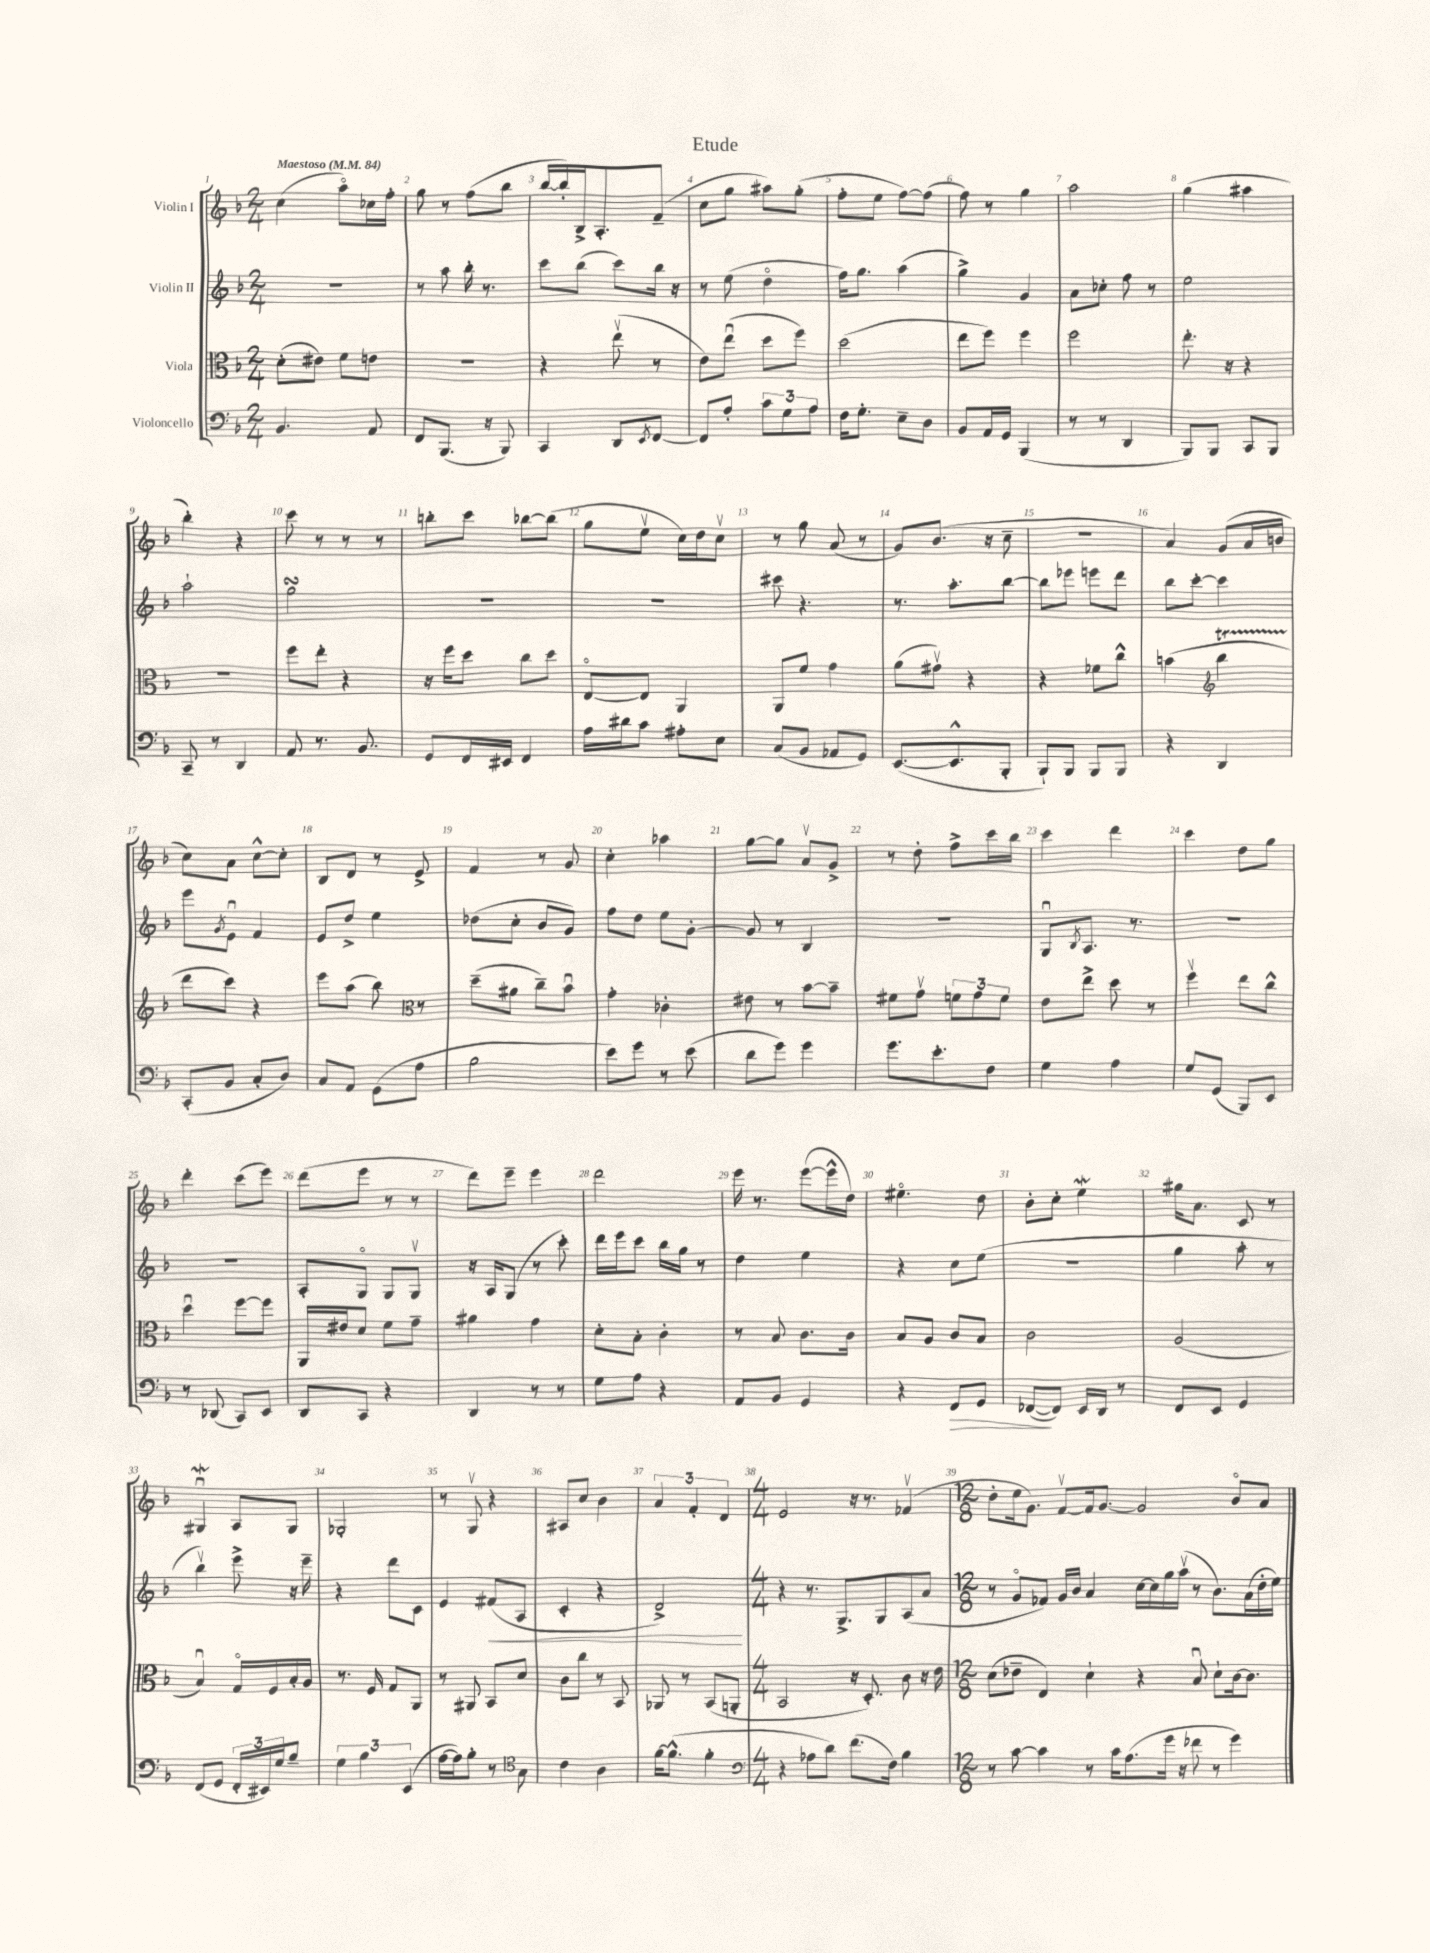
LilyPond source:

\header { title = "Etude" }
<<
\new StaffGroup <<
\new Staff = "s0" \with { instrumentName = "Violin I" } {
    \clef treble \key f \major \numericTimeSignature \time 2/4 \tempo "Maestoso" 4 = 84
    c''4( a''8\flageolet) ces''16 f''16-. |
    g''8 r8 f''8( bes''8 |
    bes''16~ bes''16-.) bes16-> a8.-. f'8--( |
    c''8 g''8 ais''8) g''8-.( |
    f''8-. e''8 f''8~) f''8( |
    f''8) r8 g''4 |
    a''2 |
    g''4( ais''4 |
    bes''4-.) r4 |
    c'''8 r8 r8 r8 |
    b''8-. c'''8 bes''8~ bes''8( |
    g''8 e''8\upbow c''16) d''16 c''8\upbow |
    r8 g''8 a'8( r8 |
    g'8) bes'8.( r16 c''8-- |
    R2 |
    a'4) g'8( a'16 b'16 |
    c''8) a'8 c''8~-^ c''8-. |
    bes8 d'8 r8 e'8-> |
    f'4 r8 g'8 |
    c''4-. aes''4 |
    g''8~ g''8 a'8\upbow g'8-> |
    r8 d''8-. f''8-> c'''16 bes''16 |
    c'''4 d'''4 |
    c'''4 d''8 g''8 |
    d'''4-. c'''8( e'''8) |
    d'''8( e'''8 r8 r8 |
    d'''8) e'''8-- e'''4 |
    d'''2 |
    e'''16 r8. e'''8~( e'''16-^ d''16) |
    eis''4.\flageolet d''8 |
    bes'8-. c''8-. e''4\mordent |
    gis''16 a'8. c'8 r8 |
    gis4\downbow\mordent a8 gis8 |
    ges2-. |
    r8 g8\upbow r4 |
    ais8 c''8 bes'4 |
    \tuplet 3/2 { a'4 f'4-. d'4 } |
    \numericTimeSignature \time 4/4 e'2 r16 r8. fes'4\upbow( |
    \numericTimeSignature \time 12/8 d''8-. e''16 g'8.) f'8~\upbow f'16 g'8.~ g'2 bes'8\flageolet a'8 \bar "|." |
}
\new Staff = "s1" \with { instrumentName = "Violin II" } {
    \clef treble \key f \major \numericTimeSignature \time 2/4
    r2 |
    r8 a''8 bes''16-. r8. |
    c'''8 bes''8( c'''8) bes''16 r16 |
    r8 e''8( d''4\flageolet |
    f''16) g''8. a''4( |
    g''4->) g'4 |
    a'8 ces''8-. f''8 r8 |
    e''2 |
    a''2-! |
    g''2\turn |
    R2 |
    R2 |
    cis'''8 r4. |
    r8. a''8.-. bes''8~ |
    bes''8 ees'''8 e'''8 d'''8 |
    bes''8 c'''8~-. c'''4 |
    e'''8 \acciaccatura { g'8 } e'8\downbow f'4 |
    e'8 d''8-> e''4 |
    des''8( c''8-. bes'8 g'8) |
    f''8 d''8 e''8 g'8~-. |
    g'8 r8 bes4 |
    R2 |
    g8\downbow \acciaccatura { bes8 } a8. r8. |
    R2 |
    R2 |
    a8-. g8\flageolet g8 g8\upbow |
    r16 a16 g8( r8 c'''8-.) |
    d'''16 e'''16 c'''8 bes''16 g''16 r8 |
    d''4 e''4 |
    r4 c''8 e''8( |
    r2 |
    g''4 a''8-. r8 |
    bes''4\upbow) e'''8-> r16 e'''16-- |
    r4 d'''8 c'8 |
    e'4 fis'8\<( a8 |
    c'4-. r4 |
    d'2->\!) |
    \numericTimeSignature \time 4/4 r4 r8. g8.-> g8 a8( a'8 |
    \numericTimeSignature \time 12/8 r8 g'8\flageolet fes'8) g'16 bes'16 a'4 c''16~ c''16 g''16 a''16\upbow( r8 bes'8.) a'16( d''16-. e''16) \bar "|." |
}
\new Staff = "s2" \with { instrumentName = "Viola" } {
    \clef alto \key f \major \numericTimeSignature \time 2/4
    d'8-.( eis'8) f'8 e'8 |
    R2 |
    r4 e''8\upbow( r8 |
    e'8) e''8\downbow( d''8 f''8) |
    d''2( |
    e''8 f''8) f''4 |
    f''2 |
    e''8.-. r16 r4 |
    R2 |
    f''8 e''8-. r4 |
    r16 f''16 d''8 c''8 d''8 |
    e8~\flageolet e8 a,4 |
    a,8 f'8 g'4 |
    a'8( gis'8\upbow) r4 |
    r4 fes'8 c''8-^ |
    b'4( \clef treble bes''4\startTrillSpan |
    d'''8\stopTrillSpan c'''8) r4 |
    e'''8 a''8( bes''8) r8 |
    \clef alto d''8--( ais'8 c''8--) bes'8\downbow |
    g'4-. ces'4-. |
    eis'8 r8 bes'8~ bes'8-- |
    fis'8 g'8\upbow \tuplet 3/2 { f'8 g'8 f'8 } |
    e'8 e''8-> d''8 r8 |
    f''4\upbow e''8 c''8-^ |
    d''4\downbow f''8~ f''8 |
    a,16 eis'16 d'8 f'8 g'8-- |
    ais'4 g'4 |
    d'8-. bes8-. c'4-. |
    r8 bes8 c'8. c'16 |
    bes8 a8 c'8 bes8 |
    c'2 |
    a2( |
    bes4\downbow) g16\flageolet f16 bes16-. a16 |
    r8. f16 g8 a,8 |
    r8 ais,8 bes,8 d'8 |
    c'8 c''8 r8 bes,8 |
    aes,8 r8 bes,8( a,8-. |
    \numericTimeSignature \time 4/4 bes,2 r16 d8.-.) c'8 r16 e'16 |
    \numericTimeSignature \time 12/8 d'8( ees'8-- e4) d'4-! r4 bes8\downbow d'8-! c'16~ c'8. \bar "|." |
}
\new Staff = "s3" \with { instrumentName = "Violoncello" } {
    \clef bass \key f \major \numericTimeSignature \time 2/4
    bes,4. a,8 |
    f,8 bes,,8.( r16 bes,,8) |
    c,4 d,8 \acciaccatura { e,8 } f,8~ |
    f,8 a8-. \tuplet 3/2 { c'8 g8 a8 } |
    f16 g8.-. e8-- d8 |
    bes,8 a,16 g,16 bes,,4( |
    r8 r8 d,4 |
    bes,,8) bes,,8 c,8 bes,,8 |
    c,8-- r8 d,4 |
    a,8 r8. bes,8. |
    g,8 f,16 eis,16 f,4 |
    a16 dis'16 c'8 ais8-. e8 |
    c8( bes,8 aes,8 g,8) |
    e,8.~( e,8.-^ bes,,8-. |
    bes,,8-!) bes,,8 bes,,8 bes,,8 |
    r4 d,4 |
    c,8-.( bes,8 c8-. d8) |
    c8 a,8 g,8( a8 |
    bes2 |
    e'8) g'8 r8 e'8( |
    d'8 g'8) g'4 |
    g'8. e'8.-. f8 |
    g4 a4 |
    g8 g,8( bes,,8) e,8 |
    r8 des,8( c,8) e,8 |
    d,8 c,8 r4 |
    d,4 r8 r8 |
    g8 a8 r4 |
    a,8 bes,8 g,4 |
    r4 f,8\> g,8 |
    fes,8~\!( fes,8) e,16 d,16 r8 |
    f,8 e,8 g,4 |
    f,8( g,8 \tuplet 3/2 { f,16-. eis,16) g16 } bes8-- |
    \tuplet 3/2 { g4 bes4 e,4( } |
    a16~ a16) bes8-. r8 g8 |
    \clef tenor c'4 a4 |
    f'16~ f'8.-^( f'4-. |
    \numericTimeSignature \time 4/4 \clef bass r4 aes8 d'8) f'8.( f16) bes4 |
    \numericTimeSignature \time 12/8 r8 c'8~ c'4 r8 c'16 a8.( g'16 r16 fes'8 r8 g'4) \bar "|." |
}
>>
>>
\layout { \context { \Score \override BarNumber.break-visibility = ##(#f #t #t) barNumberVisibility = #all-bar-numbers-visible } }
